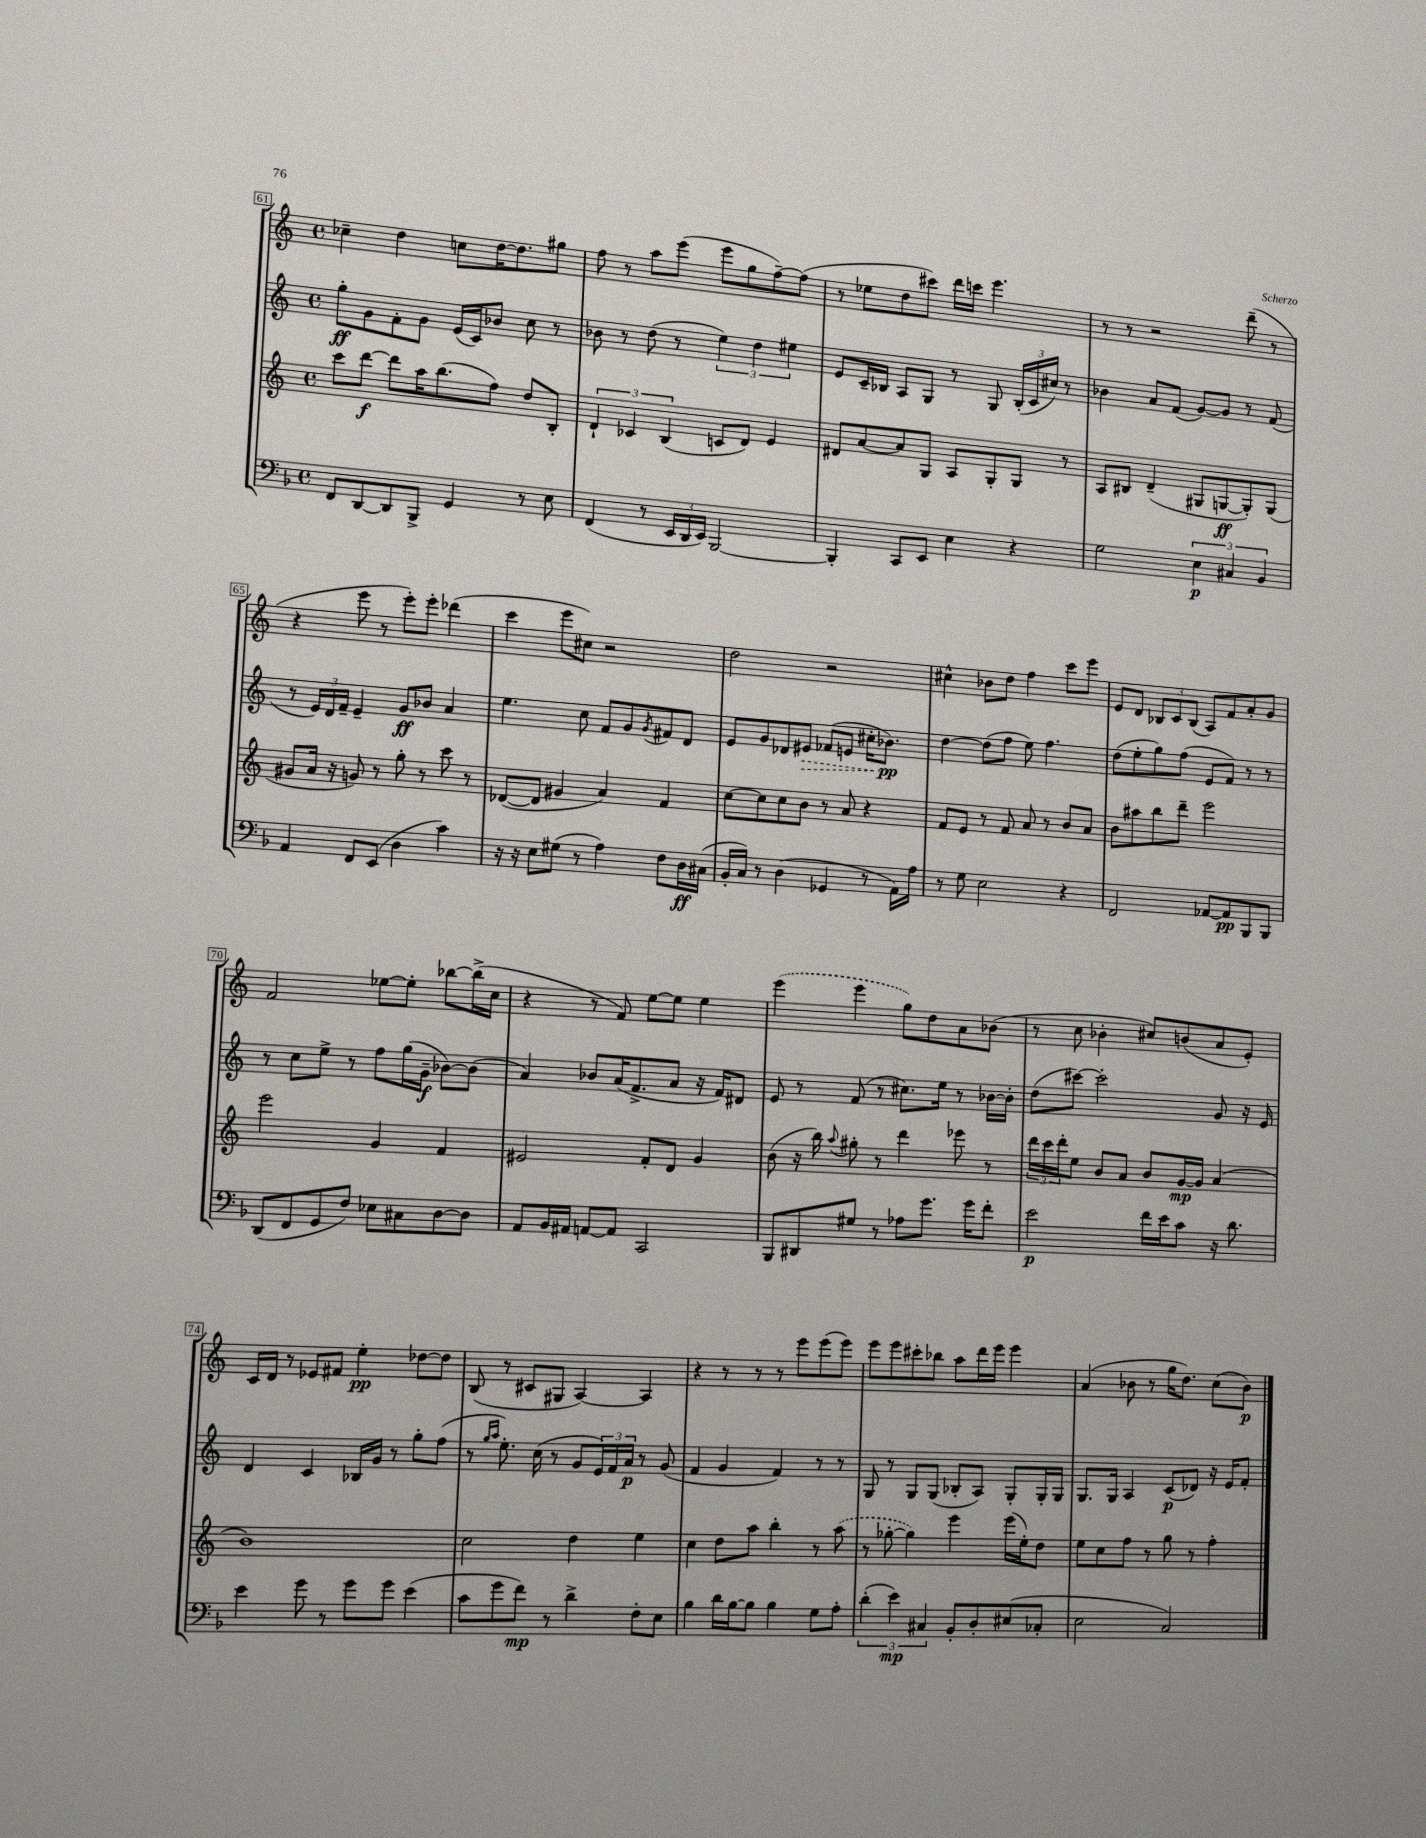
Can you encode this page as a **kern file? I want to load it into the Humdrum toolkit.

**kern	**dynam	**kern	**dynam	**kern	**dynam	**kern	**dynam
*part4	*part4	*part3	*part3	*part2	*part2	*part1	*part1
*staff4	*staff4	*staff3	*staff3	*staff2	*staff2	*staff1	*staff1
*clefF4	*	*clefG2	*	*clefG2	*	*clefG2	*
*k[b-]	*	*k[]	*	*k[]	*	*k[]	*
*M4/4	*	*M4/4	*	*M4/4	*	*M4/4	*
*met(c)	*	*met(c)	*	*met(c)	*	*met(c)	*
=61	=61	=61	=61	=61	=61	=61	=61
8FF/L	.	8ccc\L	.	8gg'\L	ff	4cc-X~\	.
[8DD/	.	[8ddd\J	f	8g\	.	.	.
8DD/]	.	8ddd\L]	.	8f'\	.	4dd\	.
8BBB-^/J	.	16aa\K	.	8g\J	.	.	.
.	.	(8.bb\	.	.	.	.	.
4GG/	.	.	.	(16e/LL	.	8ccn\L	.
.	.	.	.	16c/J)	.	.	.
.	.	8ff\J)	.	8b-X/J	.	[16dd\K	.
.	.	.	.	.	.	8.dd\]	.
8r	.	8dd/L	.	8cc\	.	.	.
8E\	.	8B'/J	.	8r	.	8gg#X\J	.
=62	=62	=62	=62	=62	=62	=62	=62
(4FF/	.	6d`/	.	8b-X\	.	8ff\	.
.	.	.	.	8r	.	8r	.
.	.	6c-X/	.	.	.	.	.
8r	.	.	.	(8dd\	.	8aa\L	.
.	.	(6B/	.	.	.	.	.
24EE/LL	.	.	.	8r	.	(8eee\J	.
24DD/	.	.	.	.	.	.	.
24EE/JJ)	.	.	.	.	.	.	.
[2BBB-/	.	8cn/L	.	6ee\)	.	8eee\L	.
.	.	8d/J)	.	.	.	8gg\	.
.	.	.	.	6dd\	.	.	.
.	.	4e/	.	.	.	[8ff~\)	.
.	.	.	.	6ee#X\	.	.	.
.	.	.	.	.	.	(8ff\J]	.
=63	=63	=63	=63	=63	=63	=63	=63
4BBB-'/]	.	8d#X/L	.	8e/L	.	8r	.
.	.	[8a/	.	16c~/L	.	8ee-X\L	.
.	.	.	.	16B-X/JJ	.	.	.
8CC/L	.	8a/]	.	8A/L	.	8dd\	.
8EE/J	.	8G/J	.	8G/J	.	8ccc#X\J)	.
4E\	.	8A/L	.	8r	.	16ddd\LL	.
.	.	.	.	.	.	16cccn\JJ	.
.	.	8G'/	.	8G/	.	4.eee\	.
4r	.	8G/J	.	(24B-'/LL	.	.	.
.	.	.	.	24c/	.	.	.
.	.	.	.	24cc#X/JJ)	.	.	.
.	.	8r	.	8r	.	.	.
=64	=64	=64	=64	=64	=64	=64	=64
2G\	.	8A/L	.	4b-X\	.	8r	.
.	.	8B#X/J	.	.	.	8r	.
.	.	(4d~/	.	8a/L	.	2r	.
.	.	.	.	(8f/J	.	.	.
6E\	p	8G#X/L	.	[8g/L)	.	.	.
.	.	[8Gn/	ff	8g/J]	.	.	.
6C#X/	.	.	.	.	.	.	.
.	.	8G'/])	.	8r	.	(8ddd~\	.
6BB-/	.	.	.	.	.	.	.
.	.	(8G/J	.	(8f/	.	8r	.
!!LO:LB:g=z
=65	=65	=65	=65	=65	=65	=65	=65
4AA/	.	8g#X/L	.	8r	.	4r	.
.	.	16a/Jk	.	24e/LL)	.	.	.
.	.	.	.	24d/	.	.	.
.	.	16r	.	.	.	.	.
.	.	.	.	24f~/JJ	.	.	.
8FF/L	.	8gn/)	.	4e~/	.	8eee\	.
(8EE/J	.	8r	.	.	.	8r	.
4D\	.	8gg'\	.	8g/L	ff	8eee'\L)	.
.	.	8r	.	8b-X/J	.	8eee'\J	.
4c\)	.	8ccc\	.	4a/	.	(4ddd-X\	.
.	.	8r	.	.	.	.	.
=66	=66	=66	=66	=66	=66	=66	=66
16r	.	([8d-X/L	.	4.ee\	.	4ccc\	.
16r	.	.	.	.	.	.	.
8E\L	.	8d-/J]	.	.	.	.	.
(8G#X\J	.	4g#X/	.	.	.	8eee\L	.
8r	.	.	.	8cc\	.	8cc#X\J)	.
4A\)	.	4a/)	.	8f/L	.	2r	.
.	.	.	.	8g/	.	.	.
.	.	.	.	8qg/	.	.	.
8F\L	.	4f/	.	8f#X/	.	.	.
16D\L	ff	.	.	8d/J	.	.	.
(16C#X\JJ	.	.	.	.	.	.	.
=67	=67	=67	=67	=67	=67	=67	=67
16BB-'/LL	.	[8cc\L	.	8e/L	.	2dd\	.
16C/JJ)	.	.	.	.	.	.	.
8r	.	8cc\]	.	8g/	.	.	.
(4D\	.	8cc\	.	8d-X/	.	.	.
!	!	!	!	!	!LO:HP:b	!	!
.	.	8b\J	.	8e#X/J	>	.	.
4GG-X/	.	8r	.	(8f-X/L	.	2r	.
.	.	8a/	.	8en/J	.	.	.
8r	.	4r	.	16cc#X'\KL	.	.	.
.	.	.	.	8.b-X\J)	pp	.	.
16AA\LL)	.	.	.	.	.	.	.
16A\JJ	.	.	.	.	.	.	.
.	.	.	.	.	]	.	.
=68	=68	=68	=68	=68	=68	=68	=68
8r	.	8f/L	.	[4dd\	.	4cc#X^^\	.
8G\	.	8e/J	.	.	.	.	.
2E\	.	8r	.	(8dd\L]	.	8b-X\L	.
.	.	8f/	.	8ff\J	.	8dd\J	.
.	.	8a/	.	8ee\)	.	4ff\	.
.	.	8r	.	4.ff\	.	.	.
4r	.	8b/L	.	.	.	8ccc\L	.
.	.	8a/J	.	.	.	8eee\J	.
=69	=69	=69	=69	=69	=69	=69	=69
2FF/	.	8b\L	.	(8dd\L	.	8e/L	.
.	.	8aa#X\	.	8ee'\	.	8d/J	.
.	.	8bb\	.	8gg\)	.	12B-X/L	.
.	.	.	.	.	.	12c/	.
.	.	8ddd~\J	.	(8ff\J	.	.	.
.	.	.	.	.	.	(12B-/J	.
[8AA-X/L	.	2eee\	.	8e/L	.	8A/L)	.
8AA-/]	pp	.	.	8f/J)	.	8f/	.
8BBB-/	.	.	.	8r	.	8a'/	.
8BBB-/J	.	.	.	8r	.	8g/J	.
!!LO:LB:g=z
=70	=70	=70	=70	=70	=70	=70	=70
(8DD/L	.	2eee\	.	8r	.	2f/	.
8FF/	.	.	.	8cc\L	.	.	.
8GG/	.	.	.	8ee^\J	.	.	.
8F/J)	.	.	.	8r	.	.	.
8E-X\L	.	4g/	.	8ff\L	.	[8ee-X\L	.
8C#X\	.	.	.	(16gg\L	.	8ee-'\J]	.
.	.	.	.	16g~\JJ	f	.	.
[8D\	.	4f/	.	[8b-X\L)	.	[8bb-X\L	.
8D\J]	.	.	.	(8b-\J]	.	(16bb-^\L]	.
.	.	.	.	.	.	16cc\JJ	.
=71	=71	=71	=71	=71	=71	=71	=71
8AA/L	.	2e#X/	.	4a/)	.	4r	.
16BB-/L	.	.	.	.	.	.	.
16AA#X/JJ	.	.	.	.	.	.	.
[8AAn/L	.	.	.	8b-X/L	.	8r	.
8AA/J]	.	.	.	(16a/K	.	8f/)	.
.	.	.	.	8.f^/	.	.	.
2CC/	.	8f'/L	.	.	.	[8ee\L	.
.	.	8d/J	.	8a/J	.	8ee\J]	.
.	.	4g/	.	16r	.	4ee\	.
.	.	.	.	16f/KL)	.	.	.
.	.	.	.	8d#X/J	.	.	.
=72	=72	=72	=72	=72	=72	=72	=72
8BBB-/L	.	(8b\	.	8e/	.	(4eee\	.
8DD#X/	.	16r	.	8r	.	.	.
.	.	16bb\)	.	.	.	.	.
.	.	8qqaa/	.	.	.	.	.
8G#X/J	.	8gg#X'\	.	(8f/	.	4eee\	.
8r	.	8r	.	8r	.	.	.
8A-X\L	.	4ddd\	.	8.cc#X\L)	.	8gg\L)	.
8.g\J	.	.	.	.	.	8dd\	.
.	.	.	.	16ee\Jk	.	.	.
.	.	8eee-X\	.	8r	.	8a\	.
16g\KL	.	.	.	.	.	.	.
8f'\J	.	8r	.	[16b-X\LL	.	(8b-X\J	.
.	.	.	.	16b-'\JJ]	.	.	.
=73	=73	=73	=73	=73	=73	=73	=73
2e\	p	24ddd\LL	.	(8dd\L	.	8r	.
.	.	24ccc\	.	.	.	.	.
.	.	24ddd'\J	.	.	.	.	.
.	.	8ee\J	.	[8ccc#X\J)	.	8cc\	.
.	.	8b/L	.	2ccc#'\]	.	4b-X'\	.
.	.	8a/J	.	.	.	.	.
16f\LL	.	8b/L	.	.	.	8cc#X/L)	.
16e\J	.	.	.	.	.	.	.
8c\J	.	[16g/L	mp	.	.	(8bn/	.
.	.	16g/JJ]	.	.	.	.	.
16r	.	(4a/	.	8g/	.	8a/	.
8.d\	.	.	.	.	.	.	.
.	.	.	.	16r	.	8e'/J)	.
.	.	.	.	16e/	.	.	.
!!LO:LB:g=z
=74	=74	=74	=74	=74	=74	=74	=74
4e\	.	1b)	.	4d/	.	16c/LL	.
.	.	.	.	.	.	16d/JJ	.
.	.	.	.	.	.	8r	.
8g\	.	.	.	4c/	.	8e-X/L	.
8r	.	.	.	.	.	8f#X/J	.
8g\L	.	.	.	16B-X/LL	.	4ee'\	pp
.	.	.	.	16g/JJ	.	.	.
8g\J	.	.	.	8r	.	.	.
(4e\	.	.	.	8gg'\L	.	[8dd-X\L	.
.	.	.	.	(8ff\J	.	8dd-\J]	.
=75	=75	=75	=75	=75	=75	=75	=75
8c\L	.	2cc\	.	8r	.	(8B/	.
.	.	.	.	16qqgg/LL	.	.	.
.	.	.	.	16qqaa/JJ	.	.	.
8g\	.	.	.	8.ee'\)	.	8r	.
8f\J)	mp	.	.	.	.	8c#X/L	.
.	.	.	.	(16cc\	.	.	.
8r	.	.	.	8r	.	8G#X/J	.
4d^\	.	4dd\	.	8g/L	.	[4A/)	.
.	.	.	.	24e/L)	.	.	.
.	.	.	.	24f/	.	.	.
.	.	.	.	24a/JJ	p	.	.
8F'\L	.	4ee\	.	8r	.	4A/]	.
8E\J	.	.	.	(8g/	.	.	.
=76	=76	=76	=76	=76	=76	=76	=76
4B-\	.	4cc\	.	4f/	.	4r	.
16d\LL	.	8dd\L	.	4g/	.	8r	.
[16B-\J	.	.	.	.	.	.	.
8B-\J]	.	8aa\J	.	.	.	8r	.
4B-\	.	4bb'\	.	4f/)	.	8r	.
.	.	.	.	.	.	8eee\L	.
8G\L	.	8r	.	8r	.	(8eee\	.
8A'\J	.	(8aa\	.	8r	.	8eee\J)	.
=77	=77	=77	=77	=77	=77	=77	=77
(6d'\	.	8r	.	8G/	.	8eee\L	.
.	.	[8gg-X'\	.	8r	.	8eee\	.
6e\)	mp	.	.	.	.	.	.
.	.	4gg-\])	.	8G/L	.	8ccc#X'\	.
6C#X/	.	.	.	.	.	.	.
.	.	.	.	(8G/J	.	8bb-X\J	.
8BB-'/L	.	4eee\	.	8B-X'/L	.	8aa\L	.
8D'/	.	.	.	8A/J)	.	16ddd\L	.
.	.	.	.	.	.	16eee\JJ	.
(8E#X/	.	(16eee\LL	.	8G'/L	.	4eee\	.
.	.	16ee'\J)	.	.	.	.	.
8C-X'/J	.	8dd\J	.	16G'/L	.	.	.
.	.	.	.	16G/JJ	.	.	.
=78	=78	=78	=78	=78	=78	=78	=78
2E\	.	8ee\L	.	8.G/L	.	(4a/	.
.	.	8cc\	.	.	.	.	.
.	.	.	.	16G/Jk	.	.	.
.	.	8ff\J	.	4A/	.	8b-X\	.
.	.	8r	.	.	.	8r	.
2C/)	.	8gg\	.	(8c/L	p	16gg\KL	.
.	.	.	.	.	.	8.dd\J)	.
.	.	8r	.	8d-X/J)	.	.	.
.	.	4ff'\	.	16r	.	(8cc\L	.
.	.	.	.	16e/KL	.	.	.
.	.	.	.	8f'/J	.	8b-\J)	p
==	==	==	==	==	==	==	==
*-	*-	*-	*-	*-	*-	*-	*-
